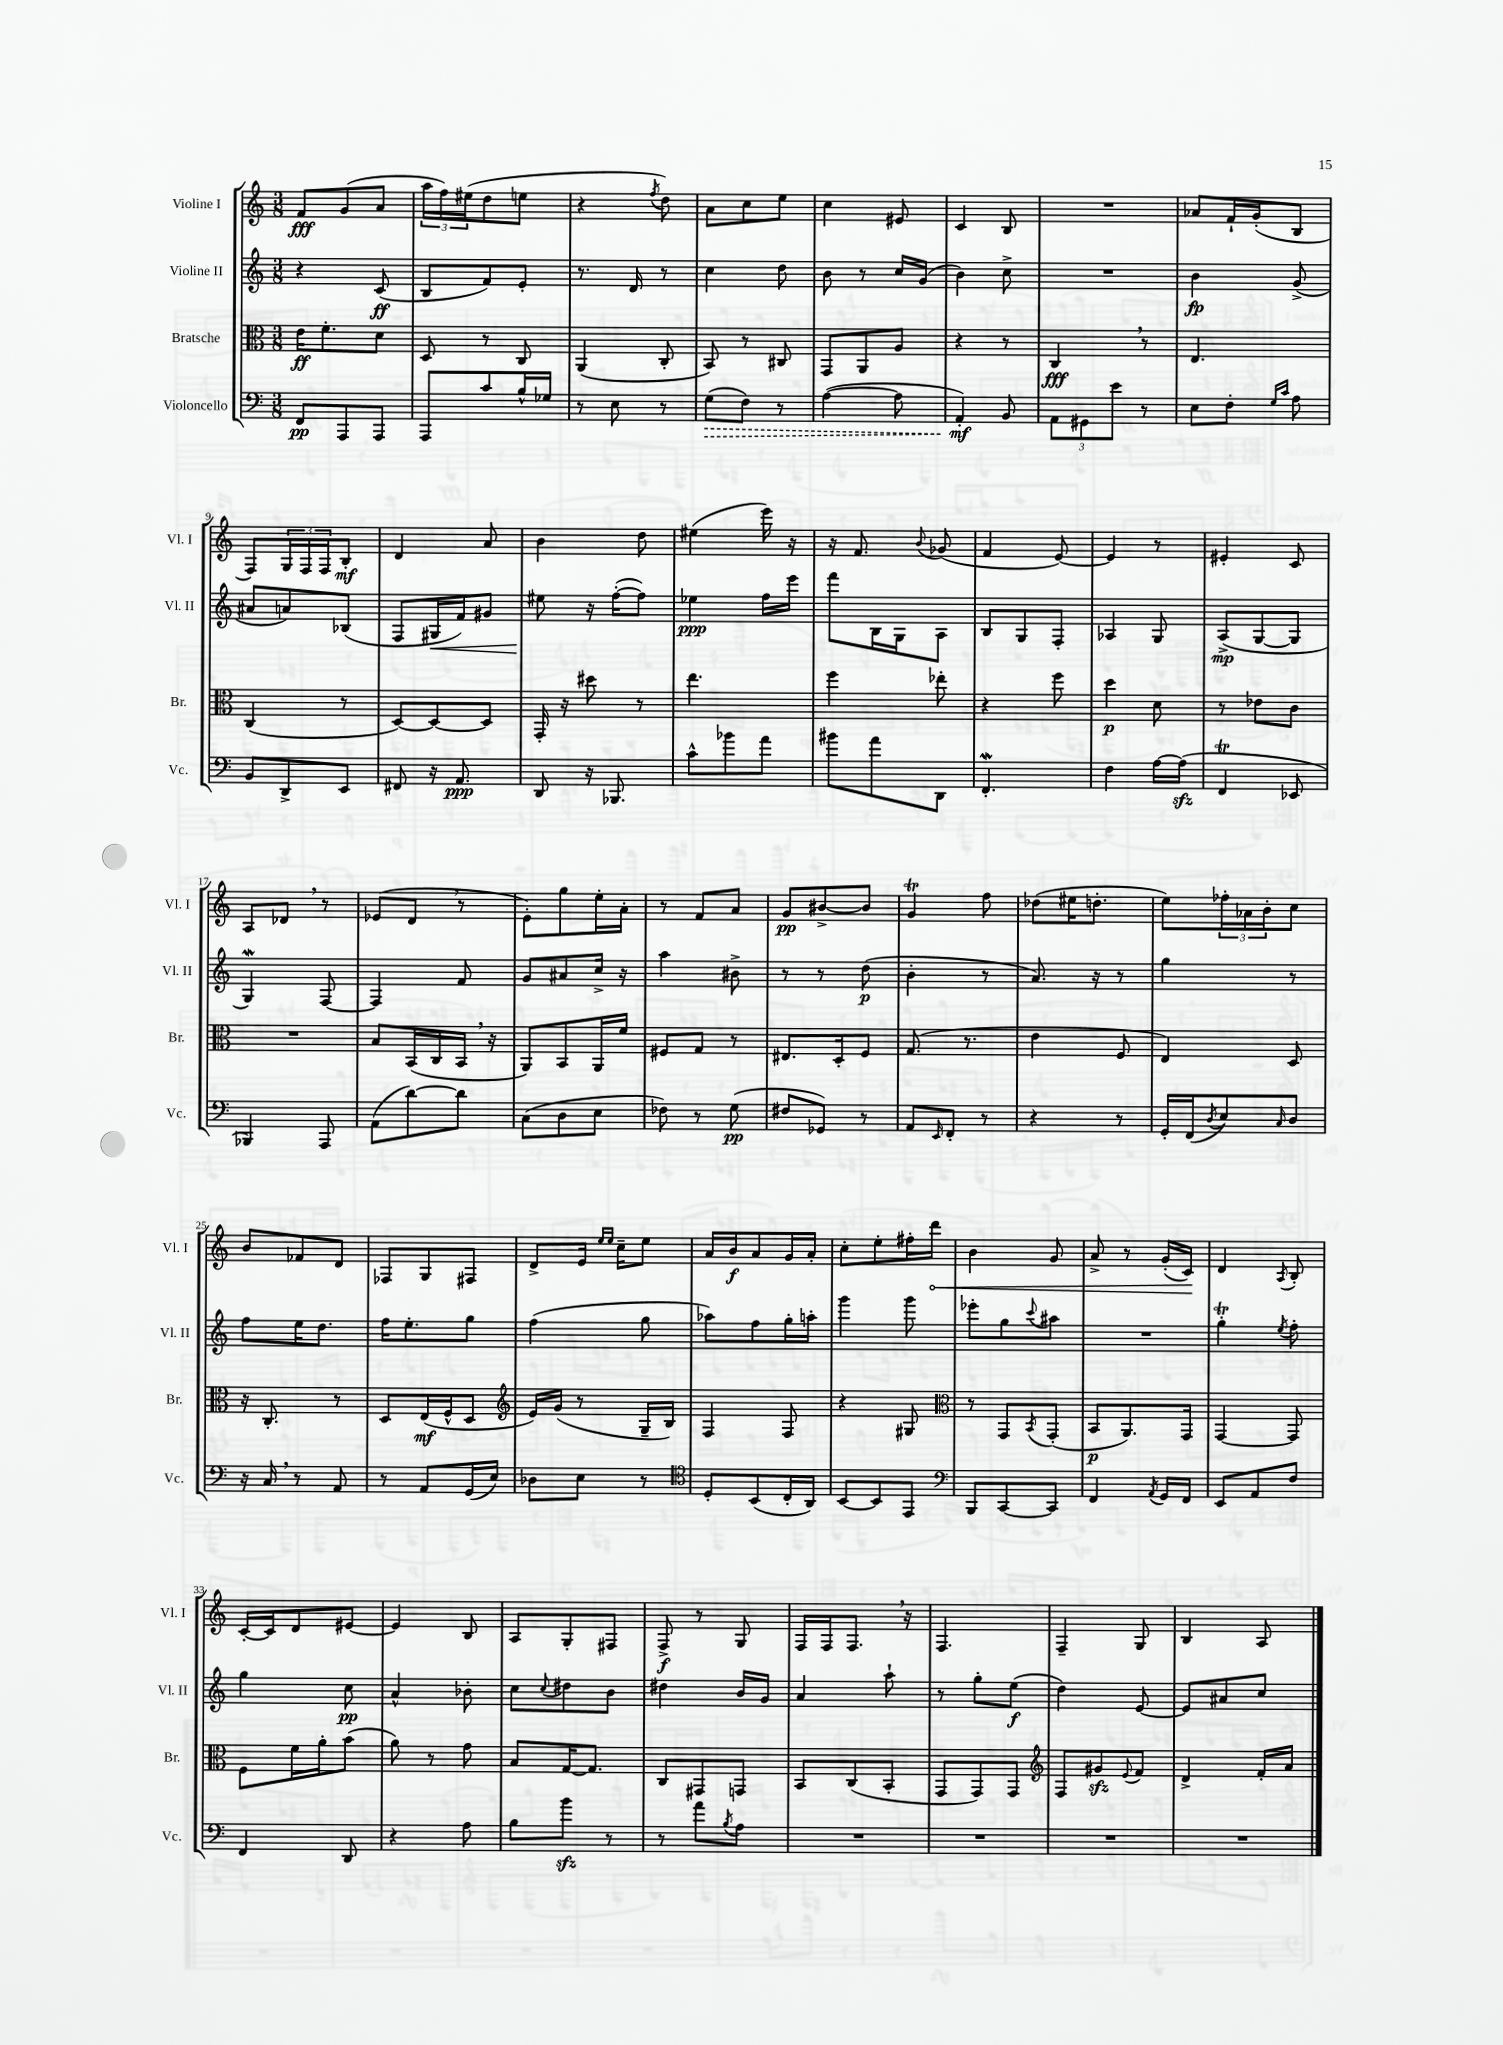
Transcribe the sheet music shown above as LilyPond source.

<<
\new StaffGroup <<
\new Staff = "s0" \with { instrumentName = "Violine I" shortInstrumentName = "Vl. I" } {
    \clef treble \key c \major \numericTimeSignature \time 3/8
    f'8\fff g'8( a'8 |
    \tuplet 3/2 { a''16 f''16) eis''16( } d''8 e''8 |
    r4 \acciaccatura { f''8 } d''8) |
    a'8 c''8 e''8 |
    c''4 eis'8 |
    c'4 b8 |
    R4. |
    aes'8 f'16-! g'16-.( b8 |
    f8) \tuplet 3/2 { g16 f16 f16 } b8-.\mf |
    d'4 a'8 |
    b'4 d''8 |
    eis''4( e'''16) r16 |
    r16 f'8. \appoggiatura { b'8 } ges'8( |
    f'4 e'8~) |
    e'4 r8 |
    eis'4-. c'8 |
    a8 des'8 \breathe r8 |
    ees'8( d'8 \breathe r8 |
    e'8-.) g''8 e''16-. a'16-. |
    r8 f'8 a'8 |
    g'8\pp bis'8~-> bis'8 |
    g'4\trill f''8 |
    des''8( eis''16 d''8.-. |
    e''8) \tuplet 3/2 { fes''16-. aes'16 b'16-. } c''8 |
    b'8 fes'8 d'8 |
    fes8 g8 fis8 |
    d'8-> e'16 \grace { e''16 e''16 } c''16-- e''8 |
    a'16 b'16\f a'8 g'16 a'16-. |
    c''8-. e''8-. fis''16-. \once \override Hairpin.circled-tip = ##t d'''16\< |
    b'4 g'8 |
    a'8-> r8 g'16-.( c'16\!) |
    d'4 \acciaccatura { a8 } b8-. |
    c'16~-. c'16 d'8 eis'8~ |
    eis'4 b8 |
    a8 g8-. fis8 |
    f8->\f r8 g8 |
    f16 f16 f8. \breathe r16 |
    f4. |
    f4-- g8 |
    b4 a8 \bar "|." |
}
\new Staff = "s1" \with { instrumentName = "Violine II" shortInstrumentName = "Vl. II" } {
    \clef treble \key c \major \numericTimeSignature \time 3/8
    r4 c'8\ff( |
    b8 f'8) e'8-. |
    r8. d'16 r8 |
    c''4 d''8 |
    b'8 r8 c''16 g'16( |
    b'4) c''8-> |
    R4. |
    b'4\fp g'8->( |
    ais'8 a'8) bes8( |
    f8 gis16\< f'16) gis'8 |
    eis''8\! r16 f''16~-.( f''8) |
    ees''4\ppp f''16 e'''16 |
    f'''8 b16 g16 a8 |
    b8 g8 f8-. |
    aes4 g8 |
    a8->\mp( g8~ g8 |
    g4\mordent) f8~ |
    f4 f'8 |
    g'8 ais'8 c''16-> r16 |
    a''4 bis'8-> |
    r8 r8 d''8\p( |
    b'4-. r8 |
    a'8.) r16 r8 |
    g''4 r8 |
    f''8 e''16 d''8. |
    f''16 e''8.-. g''8 |
    f''4( g''8 |
    aes''8) f''8 g''16-. a''16-. |
    g'''4 g'''8 |
    ees'''8-. g''8 \appoggiatura { c'''8 } ais''8 |
    R4. |
    g''4-.\trill \acciaccatura { e''8 } f''8-. |
    g''4 c''8\pp |
    a'4-^ bes'8-. |
    c''8 \appoggiatura { c''8 } dis''8 b'8 |
    dis''4 b'16 g'16 |
    a'4 a''8-! |
    r8 g''8-. e''8\f( |
    d''4) e'8~ |
    e'8 ais'8 c''8 \bar "|." |
}
\new Staff = "s2" \with { instrumentName = "Bratsche" shortInstrumentName = "Br." } {
    \clef alto \key c \major \numericTimeSignature \time 3/8
    e'16\ff f'8.-. d'8 |
    d8 r8 c8 |
    a,4( c8-. |
    b,8) r8 cis8 |
    g,8 a,8 a8 |
    r4 r8 |
    c4\fff \breathe r8 |
    e4. |
    c4( r8 |
    d8~) d8~ d8 |
    g,16-. r16 dis''8 r8 |
    e''4. |
    f''4 ees''8-. |
    r4 f''8 |
    d''4\p d'8 |
    r8 ees'8 c'8 |
    R4. |
    b8 b,16( c16 b,16 \breathe r16 |
    a,8) b,8 a,16 f'16 |
    fis8 g8 r8 |
    eis8. d16-. f8 |
    g8.( r8. |
    e'4 f8 |
    e4) d8 |
    r16 c8.-. r8 |
    d8 e16\mf( f16-^ d8 |
    \clef treble e'16) g'16( r8 g16-- b16) |
    f4 f8 |
    r4 gis8 |
    \clef alto r8 g,8 \acciaccatura { b,8 } g,8-.( |
    b,8\p a,8.) g,16 |
    g,4~ g,8 |
    f8 f'16 a'16-. b'8( |
    a'8) r8 g'8 |
    b8 g16~ g8. |
    c8 gis,8 g,8 |
    b,8 c8( b,8-. |
    g,8 g,8) g,8 |
    \clef treble f8 gis'8\sfz \appoggiatura { e'8 } f'8 |
    d'4-> f'16-. a'16 \bar "|." |
}
\new Staff = "s3" \with { instrumentName = "Violoncello" shortInstrumentName = "Vc." } {
    \clef bass \key c \major \numericTimeSignature \time 3/8
    f,8\pp a,,8 a,,8 |
    a,,8 c'8 b16-^ ges16 |
    r8 e8 r8 |
    \once \override Hairpin.style = #'dashed-line g8\>( f8) r8 |
    a4~( a8 |
    a,4-.\mf\!) b,8 |
    \tuplet 3/2 { a,8 gis,8 e'8 } r8 |
    e8 f8-. \grace { g16 c'16 } a8 |
    b,8 d,8-> e,8 |
    fis,8 r16 a,8.\ppp |
    d,8 r16 bes,,8. |
    c'8-^ bes'8 a'8 |
    bis'8 a'8 d,8 |
    f,4.-.\mordent |
    f4 a16~ a16\sfz( |
    f,4\trill ees,8 |
    bes,,4) a,,8 |
    a,8( d'8~) d'8 |
    c8( d8 e8 |
    fes8) r8 g8\pp( |
    fis8 ges,8) r8 |
    a,8 \grace { e,16 } f,8-. r8 |
    r4 r8 |
    g,16-. f,16( \acciaccatura { d8 } e8) \grace { c16 } d8 |
    r16 c16 \breathe r8 a,8 |
    r8 a,8 g,16( e16) |
    des8 e8 r8 |
    \clef tenor d8-. b,8( c16-. a,16) |
    b,8~ b,8 e,8 |
    \clef bass b,,8 c,8~ c,8 |
    f,4 \acciaccatura { a,8 } g,16 f,16 |
    e,8 a,8 f8 |
    f,4 d,8 |
    r4 a8 |
    b8 b'8\sfz r8 |
    r8 a'8 \acciaccatura { b8 } a8 |
    R4. |
    R4. |
    R4. |
    R4. \bar "|." |
}
>>
>>
